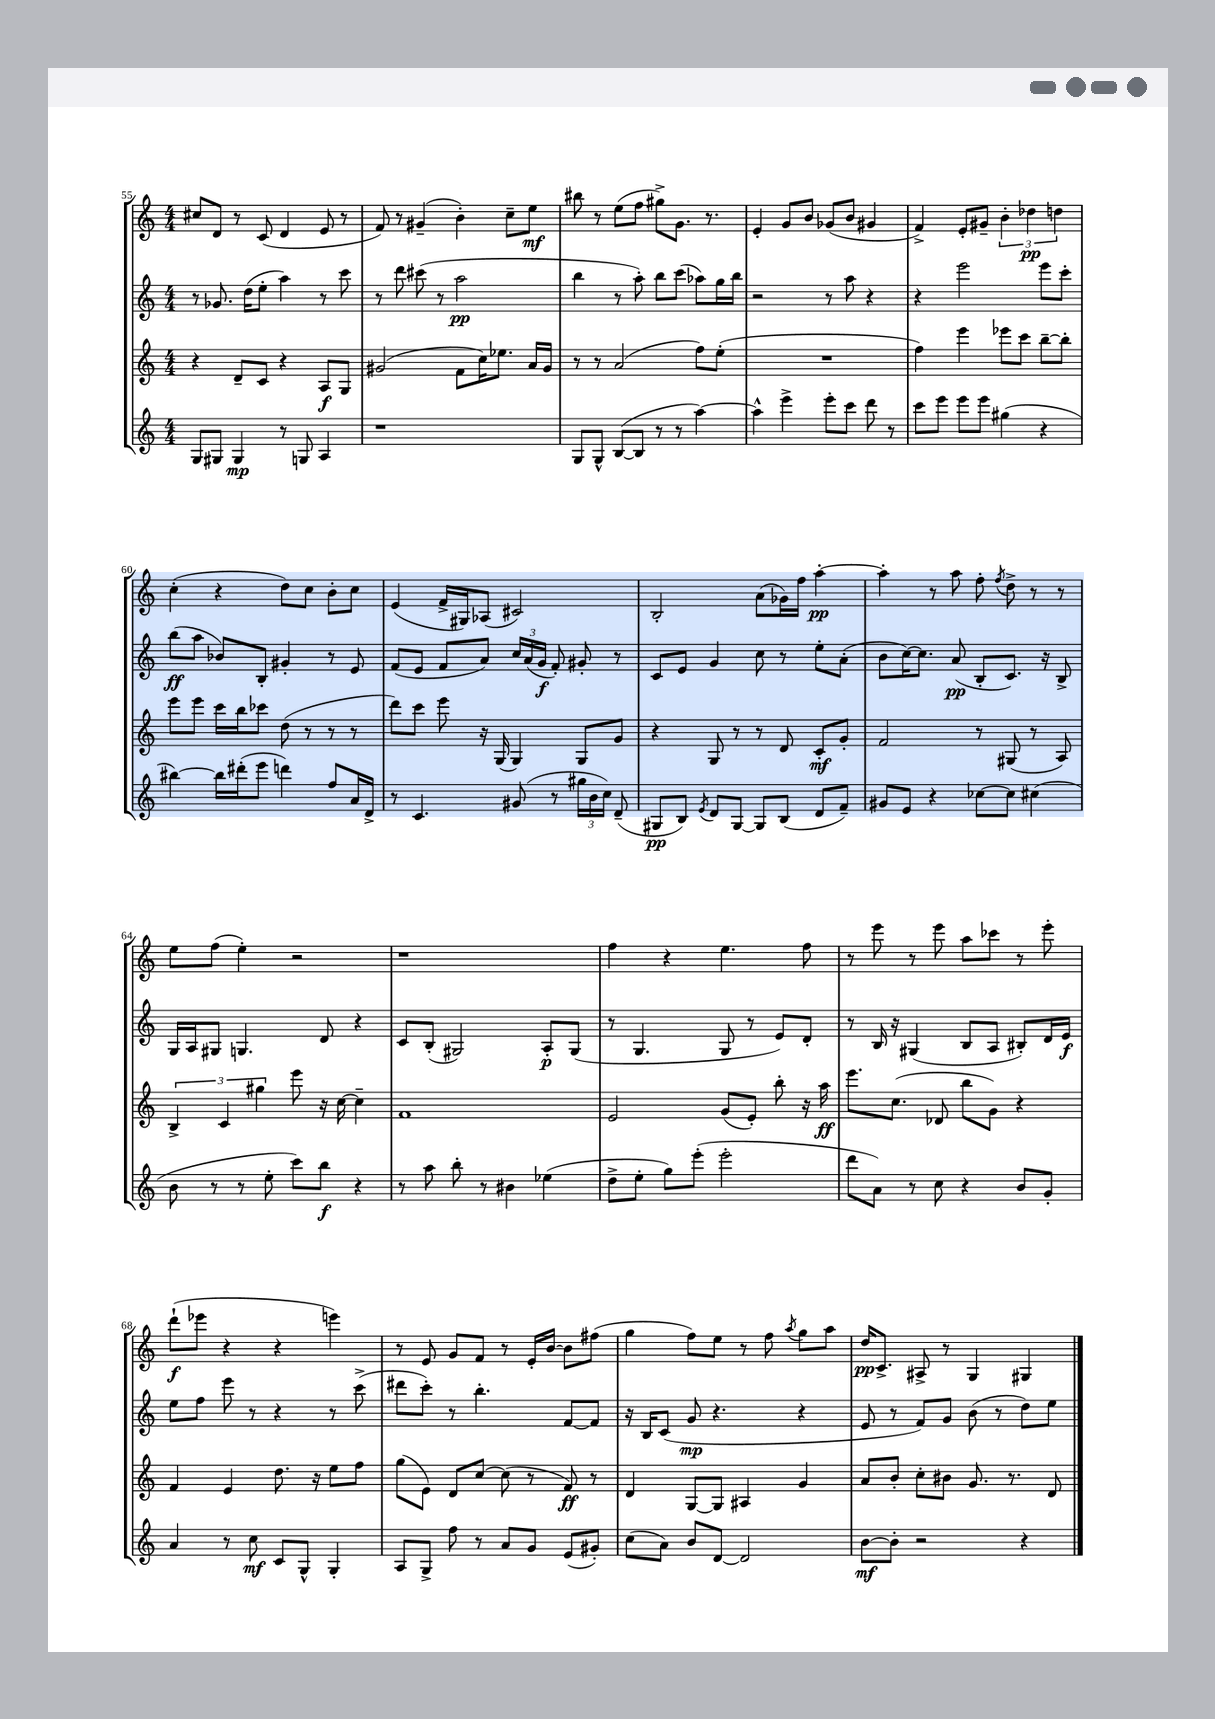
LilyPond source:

<<
\new StaffGroup <<
\new Staff = "s0" {
    \clef treble \key c \major \numericTimeSignature \time 4/4
    \autoBeamOff cis''8[ d'8] r8 c'8( d'4 e'8 r8 |
    f'8) r8 gis'4--( b'4-.) c''8[-- e''8]\mf |
    bis''8 r8 e''8[( f''8] gis''8[->) g'8.] r8. |
    e'4-. g'8[ b'8] ges'8[( b'8] gis'4 |
    f'4->) e'8[-. gis'8]-- \tuplet 3/2 { b'4-. des''4\pp d''4 } |
    c''4-.( r4 d''8[) c''8] b'8[-. c''8] |
    e'4( f'16[-> gis16) aes8]( cis'2) |
    b2-. a'8[( ges'16) f''16] a''4~-.\pp |
    a''4-. r8 a''8 f''8-. \acciaccatura { f''8 } d''8-> r8 r8 |
    e''8[ f''8]( e''4-.) r2 |
    r1 |
    f''4 r4 e''4. f''8 |
    r8 e'''8 r8 e'''8 a''8[ ces'''8] r8 e'''8-. |
    d'''8[-!\f( ees'''8] r4 r4 e'''4) |
    r8 e'8 g'8[ f'8] r8 e'16[-. b'16]~ b'8[ fis''8]( |
    g''4 f''8[) e''8] r8 f''8 \acciaccatura { a''8 } g''8[ a''8] |
    d''16[\pp c'8.]-> ais8-> r8 g4 gis4 \bar "|." |
}
\new Staff = "s1" {
    \clef treble \key c \major \numericTimeSignature \time 4/4
    \autoBeamOff r8 ges'8. d''16[( e''8]-. a''4) r8 c'''8 |
    r8 d'''8 cis'''8( r8 a''2\pp |
    b''4 r8 a''8-.) b''8[ c'''8]( aes''8[) g''16 b''16] |
    r2 r8 a''8 r4 |
    r4 e'''2 e'''8[ c'''8]-. |
    b''8[\ff( a''8] bes'8[) b8]-. gis'4-. r8 e'8 |
    f'8[( e'8] f'8[ a'8]) \tuplet 3/2 { c''16[ a'16( g'16]\f } f'8-.) gis'8-. r8 |
    c'8[ e'8] g'4 c''8 r8 e''8[-. a'8]-.( |
    b'8[ c''16~) c''8.] a'8\pp( b8[-. c'8.]) r16 b8-> |
    g16[ a16 gis8] g4. d'8 r4 |
    c'8[ b8]-.( gis2) a8[-.\p gis8]( |
    r8 g4. g8 r8 e'8[) d'8]-. |
    r8 b16 r16 gis4( b8[ a8] bis8[-.) d'16 e'16]\f |
    e''8[ f''8] e'''8 r8 r4 r8 c'''8->( |
    dis'''8[ c'''8]-.) r8 b''4.-. f'8[~ f'8] |
    r16 b16[ c'8]( g'8\mp r4. r4 |
    e'8 r8 f'8[) g'8] b'8( r8 d''8[) e''8] \bar "|." |
}
\new Staff = "s2" {
    \clef treble \key c \major \numericTimeSignature \time 4/4
    \autoBeamOff r4 d'8[-- c'8] r4 a8[\f g8] |
    gis'2( f'8[ c''16) ees''8.] a'16[ gis'16] |
    r8 r8 a'2( f''8[) e''8]-.( |
    R1 |
    f''4) e'''4 ees'''8[ c'''8] b''8[~-- b''8]-. |
    e'''8[ e'''8] c'''16[ b''16 ces'''8] d''8( r8 r8 r8 |
    d'''8[) c'''8] e'''8 r16 g16( g4) g8[ g'8] |
    r4 g8 r8 r8 d'8 c'8[-.\mf g'8]-. |
    f'2 r8 gis8( r8 a8) |
    \tuplet 3/2 { b4-> c'4 gis''4 } e'''8 r16 c''16~ c''4-- |
    f'1 |
    e'2 g'8[( e'8]-.) b''8-. r16 a''16\ff |
    e'''8.[ c''8.]( des'8 b''8[ g'8]) r4 |
    f'4 e'4 d''8. r16 e''8[ f''8] |
    g''8[( e'8]) d'8[ c''8]~ c''8( r8 f'8\ff) r8 |
    d'4 g8[~ g8] ais4 g'4 |
    a'8[ b'8]-. c''8[-. bis'8] g'8. r8. d'8 \bar "|." |
}
\new Staff = "s3" {
    \clef treble \key c \major \numericTimeSignature \time 4/4
    \autoBeamOff g8[ gis8] gis4\mp r8 g8 a4 |
    r1 |
    g8[ g8]-^ b8[~( b8] r8 r8 a''4~) |
    a''4-^ e'''4-> e'''8[-. c'''8] d'''8 r8 |
    c'''8[ e'''8] e'''8[ e'''8] gis''4( r4 |
    bis''4~) bis''16[ dis'''16-.( e'''8] d'''4) f''8[ a'16 d'16]-> |
    r8 c'4. gis'8( r8 \tuplet 3/2 { gis''16[ b'16 c''16]) } d'8--( |
    gis8[\pp b8]) \acciaccatura { e'8 } d'8[ gis8]~ gis8[ b8]( d'8[ f'8]--) |
    gis'8[ e'8] r4 ces''8[~ ces''8] cis''4( |
    b'8 r8 r8 e''8-. c'''8[) b''8]\f r4 |
    r8 a''8 b''8-. r8 bis'4 ees''4( |
    d''8[-> e''8]-. g''8[) e'''8]-.( e'''2-. |
    d'''8[ a'8]) r8 c''8 r4 b'8[ g'8]-. |
    a'4 r8 c''8\mf c'8[ g8]-^ g4-. |
    a8[ g8]-> f''8 r8 a'8[ g'8] e'8[( gis'8]-.) |
    c''8[( a'8]) b'8[ d'8]~ d'2 |
    b'8[~\mf b'8]-. r2 r4 \bar "|." |
}
>>
>>
\layout { \context { \Score currentBarNumber = #55 } }
